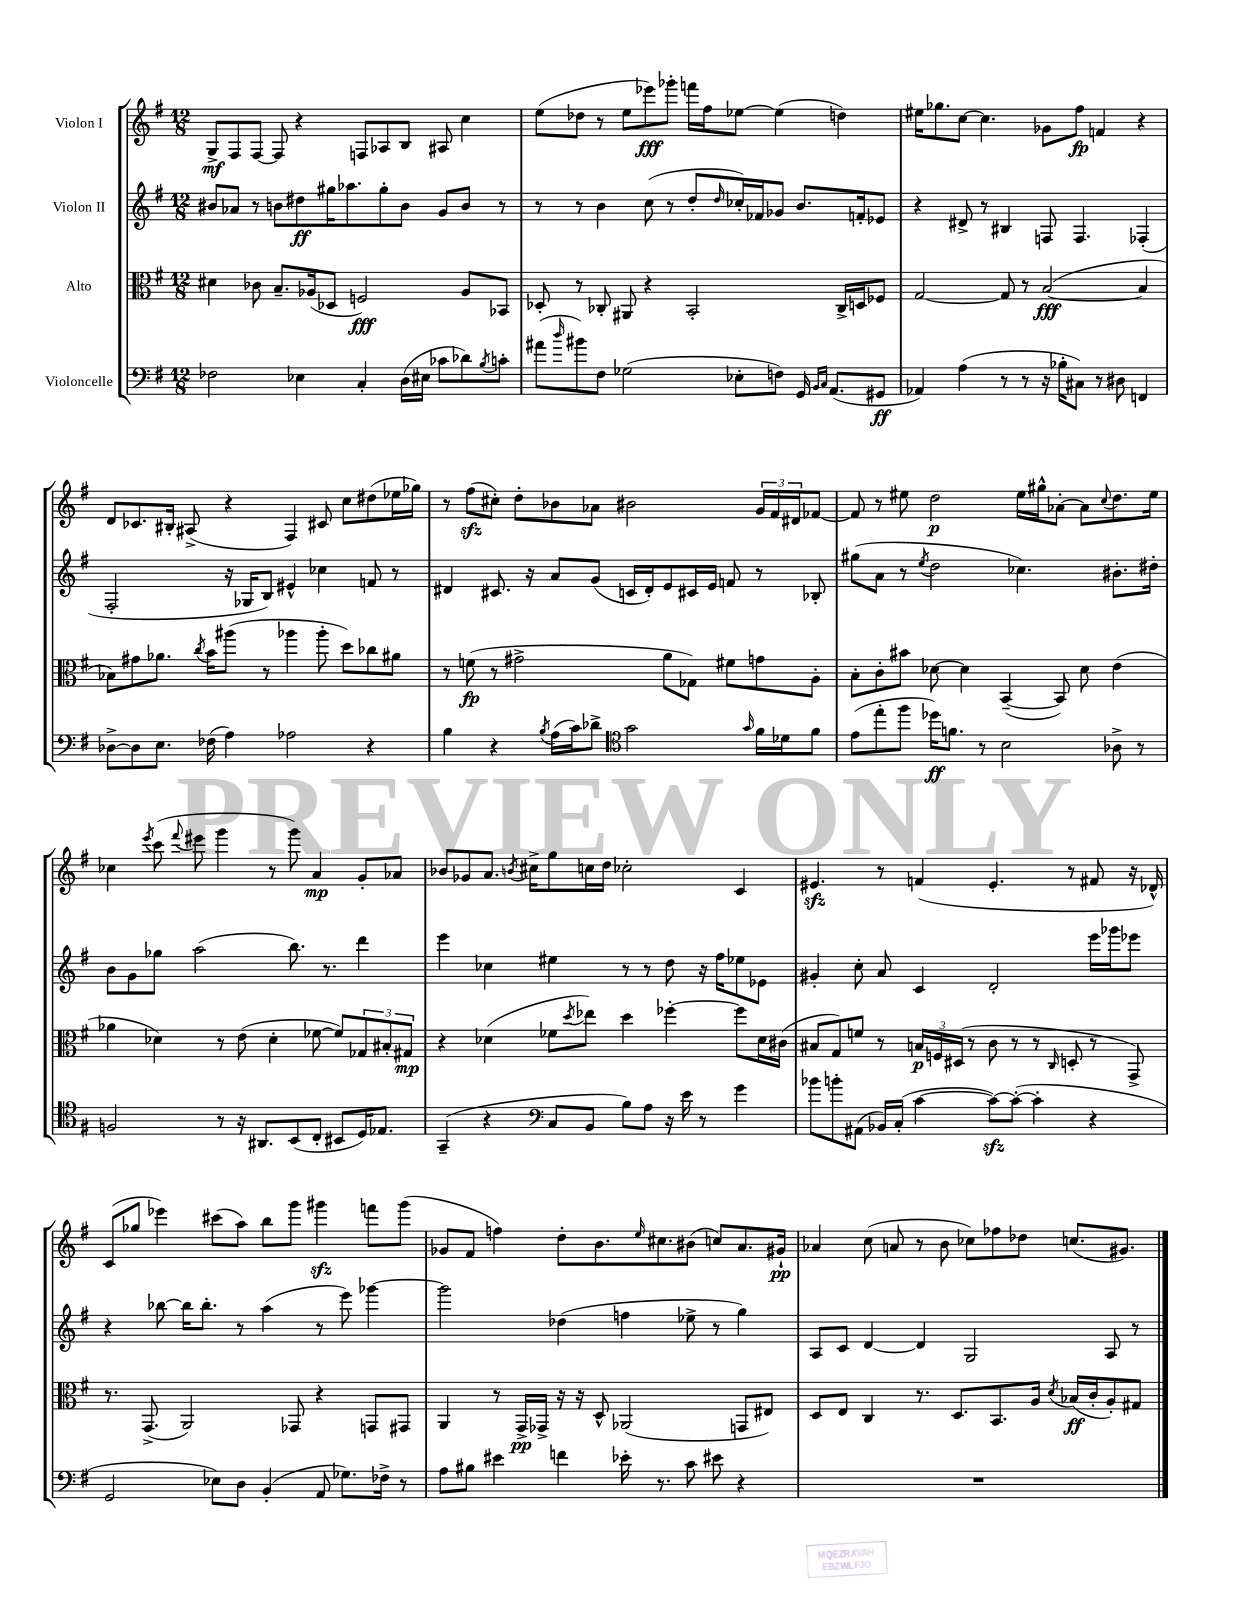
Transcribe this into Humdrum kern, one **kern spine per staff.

**kern	**kern	**kern	**kern
*staff4	*staff3	*staff2	*staff1
*clefF4	*clefC3	*clefG2	*clefG2
*k[f#]	*k[f#]	*k[f#]	*k[f#]
*M12/8	*M12/8	*M12/8	*M12/8
2F-\	4d#\	8b#/L	8G^/L
.	.	8a-/J	8F#/
.	8c-\	8r	[8F#/J
.	8.B~/L	8b\L	8F#/]
4E-\	.	8dd#\	4r
.	(16A-/k	.	.
.	8D-/J	16gg#\K	.
.	.	8.aa-\	.
4C'/	2F/)	.	8F/L
.	.	8gg#'\	8A-/
(16D\LL	.	8b\J	8B/J
16E#\JJ	.	.	.
8c-\L	.	8g/L	8A#/
8d-\)	8A-/L	8b/J	4cc\
8qB/	.	.	.
8c'\J	8BB-/J	8r	.
=	=	=	=
(8a#\L	8D-'/	8r	(8ee\L
16qqdd/	.	.	.
8b#\)	8r	8r	8dd-\J
8F#\J	8C-'/	4b\	8r
(2G-\	8AA#/	.	8ee\L
.	4r	(8cc\	8eee-\)
.	.	8r	8ggg-'\J
.	2BB'/	8dd'/L	16fff\LL
.	.	.	16ff#\J
.	.	16qqdd/	.
8E-'\L	.	16cc-'/L)	[8ee-\J
.	.	16f-/J	.
8F\J)	.	8g-/J	(4ee-\]
16GG/	.	8.b/L	.
16qqBB/LL	.	.	.
16qqC/JJ	.	.	.
(8.AA/L	.	.	.
.	16C-^/LL	.	4dd\)
.	16D/J	16f'/k	.
8GG#/J	8F-/J	8e-/J	.
=	=	=	=
4AA-/)	[2G/	4r	16ee#\LK
.	.	.	8.gg-\
(4A\	.	8d#^/	[8cc\J
.	.	8r	4.cc\]
8r	8G/]	4B#/	.
8r	8r	.	.
16r	([2B/	8F/	8g-\L
16B-'\LK	.	.	.
8C#\J)	.	4.F/	8ff#\J
8r	.	.	4f/
8D#\	.	.	.
4FF/	4B/]	(4F-'/	4r
=	=	=	=
[8D-^\L	8B-\L)	2F#'/	8d/L
8D-\]	8g#\	.	8.c-/
8.E\J	8.a-\J	.	.
.	.	.	16B#'/Jk
.	.	.	(8A#^/
.	8qcc/	.	.
(16F-\	16b\LK	.	.
4A\)	(8aa#\J	16r	4r
.	.	16G-/LK	.
.	8r	8B/J)	.
2A-\	4aa-\	4e#^^/	4F#/)
.	8aa-'\	4cc-\	8c#/
.	8dd\L)	.	8cc\L
4r	8cc-\	8f/	(8dd#\
.	8a#\J	8r	16ee-\L
.	.	.	16gg-\JJ)
=	=	=	=
4B\	8r	4d#/	8r
.	(8f\	.	(8ff#\L
4r	8r	8.c#/	8cc#'\J)
.	2g#^\	.	8dd'\L
.	.	16r	.
8qB/	.	.	.
(16A\LL	.	8a/L	8b-\
16c\J)	.	.	.
8d-^\J	.	(8g/J	8a-\J
*clefC4	*	*	*
2g\	.	16c/LL	2b#\
.	.	16d#'/J)	.
.	8a\L	8e/	.
.	8G-\J)	16c#/L	.
.	.	16e/JJ	.
.	8f#\L	8f/	.
16qqg/	.	.	.
16f#\LL	8g\	8r	24g/LL
.	.	.	24f#/
16d-\J	.	.	.
.	.	.	24d#/J
8f#\J	8A'\J	8B-'/	[8f-/J
=	=	=	=
(8e\L	8B'\L	(8gg#\L	8f-/]
8ee'\	8c'\	8a\J	8r
8ff#\J	8b#\J	8r	8ee#\
.	.	8qee/	.
16dd-\LK)	[8d-\	2dd\	2dd\
8.f\J	.	.	.
.	4d-\]	.	.
8r	.	.	.
2B\	([4BB~/	.	.
.	.	4.cc-\)	16ee#\LL
.	.	.	16gg#^^\J
.	8BB/])	.	[8a-'\J
.	8d-\	.	8a-\]L
.	.	.	8qqcc/
8A-^\	(4e\	8.b#'\L	8.dd\
8r	.	.	.
.	.	16dd#'\Jk	16ee#\Jk
=	=	=	=
2F/	4a-\	8b\L	4cc-\
.	.	8g\	.
.	.	.	8qeee/
.	4d-\)	8gg-\J	(8ccc\
.	.	.	8qqfff#/
.	.	(2aa\	8eee#\
8r	8r	.	4ggg\
16r	(8e\	.	.
8.AA#/L	.	.	.
.	4d-'\	.	8r
(8BB/	.	8.bb\)	8ggg\)
8C'/J	[8f-\	.	4a/
.	.	8.r	.
8BB#/L	8f-/]L)	.	.
16D/K)	12G-/	4ddd\	8g'/L
8.E-/J	.	.	.
.	12B#'/	.	.
.	.	.	8a-/J
.	12G#/J	.	.
=	=	=	=
(4GG~/	4r	4eee\	8b-/L
.	.	.	8g-/
4r	(4d-\	4cc-\	8.a/J
.	.	.	8qb/
.	.	.	16cc#^\LK
*clefF4	*	*	*
8C/L	8f-\L	4ee#\	8gg\
.	8qdd/	.	.
8BB/J	8ee-\J)	.	16cc\L
.	.	.	16dd\JJ
8B\L)	4dd\	8r	2cc-'\
8A\J	.	8r	.
16r	[4ff-'\	8dd\	.
16e\	.	.	.
8r	.	16r	.
.	.	16ff#\LK	.
4g\	8ff-\]L	8ee-\	4c/
.	16d-\L	8e-\J	.
.	(16c#\JJ	.	.
=	=	=	=
8b-\L	8B#/L	4g#'/	4.e#/
8b'\	8G/)	.	.
(8AA#\J	8f/J	8cc'\	.
16BB-/LL)	8r	8a/	8r
(16C'/JJ	.	.	.
[4c\	24B/LL	4c/	(4f/
.	24F/	.	.
.	(24D#/JJ	.	.
.	8r	.	.
8c\_L)	8c\	2d'/	4.e#'/
(8c'\_J	8r	.	.
4c'\]	8r	.	.
.	16qqC/	.	.
.	8D'/	.	8r
4r	8r	16eee\LL	8f#/
.	.	16ggg-\J	.
.	8GG^/)	8eee-\J	16r
.	.	.	16d-^^/)
=	=	=	=
2GG/	8.r	4r	(8c/L
.	.	.	8gg-/J
.	(8.GG^/	.	.
.	.	[8bb-\	4eee-\)
.	2AA/)	16bb-\]LK	.
.	.	8.bb-'\J	.
8E-\L)	.	.	(8ccc#\L
8D\J	.	8r	8aa\J)
(4BB'/	.	(4aa\	8bb\L
.	8GG-/	.	8ggg\J
8AA/	4r	8r	4ggg#\
8.G-\L)	.	8eee\)	.
.	8GG/L	[4ggg-\	8fff\L
16F-^\Jk	.	.	.
8r	8GG#/J	.	(8ggg#\J
=	=	=	=
8A\L	4AA/	2ggg-\]	8g-/L
8B#\J	.	.	8f#/J
4e#\	8r	.	4ff\)
.	16GG^/LL	.	.
.	16GG-^/JJ	.	.
4f\	16r	(4dd-\	8dd'\L
.	16r	.	.
.	8D^^/	.	8.b\
16e-'\	(2AA-/	4ff\	.
.	.	.	16qqee/
8.r	.	.	8.cc#\
8c\	.	8ee-^\	(8b#\J
8e#\	.	8r	8cc/L)
4r	8GG/L	4gg\)	8.a/
.	8E#/J)	.	.
.	.	.	16g#`/Jk
=	=	=	=
1.r	8D/L	8A/L	4a-/
.	8E/J	8c/J	.
.	4C/	[4d/	(8cc\
.	.	.	8a/
.	8.r	4d/]	8r
.	.	.	8b\
.	8.D/L	.	.
.	.	2G/	8cc-\L)
.	8.BB/	.	8ff-\
.	.	.	8dd-\J
.	16A/Jk	.	.
.	8qd/	.	.
.	(16B-/LL	.	(8.cc/L
.	16c'/J	.	.
.	8A'/)	8A/	.
.	.	.	8.g#/J)
.	8G#/J	8r	.
==	==	==	==
*-	*-	*-	*-
